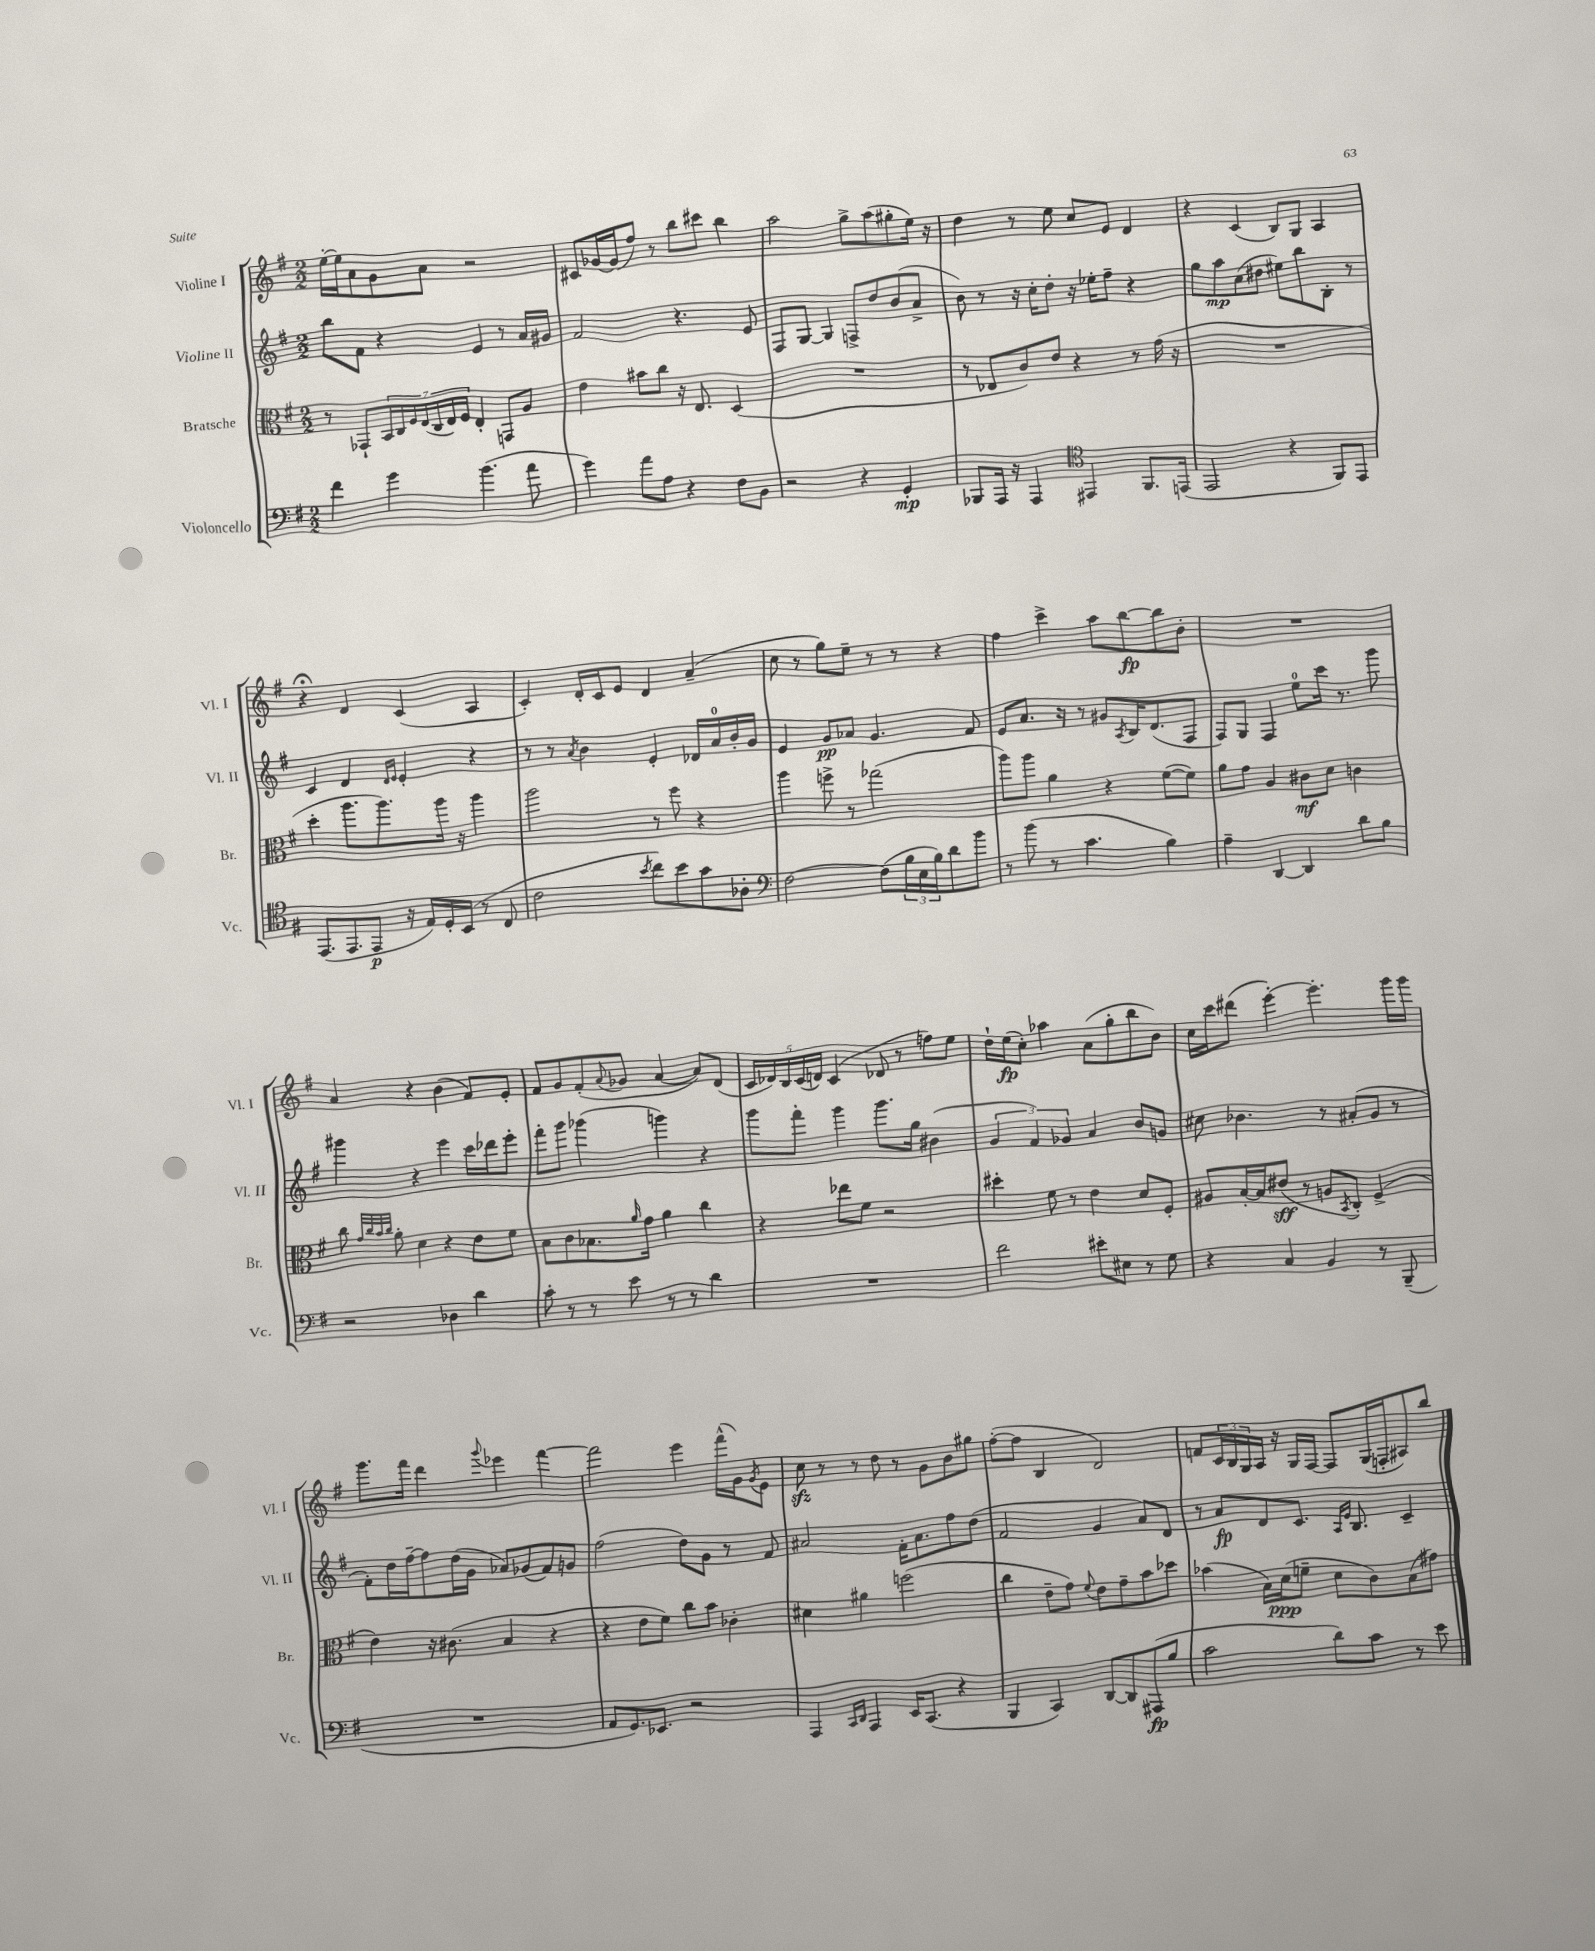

**kern	**kern	**kern	**kern
*staff4	*staff3	*staff2	*staff1
*clefF4	*clefC3	*clefG2	*clefG2
*k[f#]	*k[f#]	*k[f#]	*k[f#]
*M2/2	*M2/2	*M2/2	*M2/2
4f#	8r	8bb	[16ee'
.	.	.	16ee]
.	8GG-`	8f#	8a
4g	28BB	4r	8g
.	28C	.	.
.	28F#	.	.
.	(28E	.	.
.	.	.	8a
.	28C	.	.
.	28E)	.	.
.	28F#	.	.
(4.b	4E'	4e	2r
.	8GG	8r	.
8a	8A	16a	.
.	.	16g#	.
=	=	=	=
4g)	4e	2f#	8c#
.	.	.	[16g-
.	.	.	(16g-]
8a	8b#	.	8ff#)
8A	8cc	.	8r
4r	16r	4.r	8bb
.	8.E	.	.
.	.	.	8ccc#
8F#	(4D	.	4bb
8BB	.	8e	.
=	=	=	=
2r	1r	8F#	2aa
.	.	[8G	.
.	.	4G]	.
4r	.	8F^	8gg^
.	.	8dd	(8aa
4GG'	.	(8b	8gg#'
.	.	8a^	16ee)
.	.	.	16r
=	=	=	=
8BBB-	8r	8b)	4dd
16AAA	8E-	8r	.
16r	.	.	.
4AAA	8c)	16r	8r
.	.	16cc'	.
.	8e	8dd'	8ee
*clefC4	*	*	*
4EE#	4r	16r	8cc
.	.	16ee-'	.
.	.	8ff#~	8e
8.FF#	8r	4r	4d
.	(16g	.	.
(16EE	16r	.	.
=	=	=	=
2EE	1r	8gg	4r
.	.	8aa	.
.	.	(8cc	(4c
.	.	8dd#	.
4r	.	8ee#)	8B)
.	.	8bb	8G
8FF#)	.	8B'	4A
8EE	.	8r	.
=	=	=	=
(8.EE	4dd'	4c	4r;
8.EE	.	.	.
.	8.aa	4d	4d
8EE	.	.	.
.	8.aa)	.	.
.	.	16qqd	.
.	.	16qqe	.
16r	.	4e'	(4c
16E)	.	.	.
16D'	16aa	.	.
(16BB	16r	.	.
8r	4aa	4r	4A
8C	.	.	.
=	=	=	=
2c	2aa	8r	4c')
.	.	8r	.
.	.	8qa	.
.	.	4b	16d'
.	.	.	16c
.	.	.	8e
8qb	.	.	.
8cc)	8r	4e'	4d
8b	8ff#	.	.
8g	4r	16d-	(4a~
.	.	16a	.
8A-'	.	16b'	.
.	.	16g	.
=	=	=	=
*clefF4	*	*	*
[2F#	4aa	4e	8cc
.	.	.	8r
.	8ff^	8g	8gg)
.	8r	8a-	8ee~
(8F#]	(2gg-	4.g	8r
24B	.	.	8r
24E	.	.	.
24B)	.	.	.
8d	.	.	4r
8b	.	8f#	.
=	=	=	=
8r	8aa)	8e	4ff#
(8b	8aa	8.a	.
8r	4a	.	4ccc^
.	.	16r	.
4.c	.	8r	.
.	4r	8g#	8aa
.	.	8qA	.
.	.	16B	[8bb
.	.	(8.d	.
4B)	([8f#	.	8bb]
.	8f#])	8F#	8b'
=	=	=	=
4A~	8a	8F#)	1r
.	8g	8G	.
[4DD	4A	4F#	.
4DD]	8c#	8ee	.
.	8d	16ccc	.
.	.	8.r	.
8d	4c	.	.
8B	.	8ggg	.
=	=	=	=
2r	8cc	4ggg#	4a
.	32qqg	.	.
.	32qqcc	.	.
.	32qqb	.	.
.	32qqcc	.	.
.	8a'	.	.
.	4d	4r	4r
4D-	4r	4eee	(4b
4d	8e	16ccc	8f#)
.	.	16ddd-	.
.	8f#	8eee'	8e'
=	=	=	=
8c'	8B	8fff#'	8f#
8r	8c	8ggg	8g
8r	8.B-	(4ggg-	(8f#'
.	.	.	8qqa
8e	.	.	8g-
.	16qqa	.	.
.	16g	.	.
8r	4a	4ggg)	[4a
8r	.	.	.
4d	4cc	4r	8a])
.	.	.	(8d
=	=	=	=
1r	4r	8ggg	20c
.	.	.	20d-)
.	.	.	20B
.	.	8fff#'	.
.	.	.	(20c
.	.	.	20d)
.	8ee-	4ggg	(4c
.	8f#	.	.
.	2r	8.ggg	8d-
.	.	.	8r
.	.	16gg	.
.	.	(4b#	8ff)
.	.	.	8ee
=	=	=	=
2f#	4dd#'	6g	16dd`
.	.	.	(16ee
.	.	.	8cc')
.	.	6f#)	.
.	8f#	.	4aa-
.	.	6g-	.
.	8r	.	.
8e#'	4e	4a	(8a
8E#	.	.	8gg'
8r	8d	8b	8bb
8G	8F#'	8g	8b)
=	=	=	=
4r	8A#	8cc#	16cc
.	.	.	16ccc
.	[16B'	4.b-	(8ddd#
.	16B]	.	.
4C	(8e#	.	[4eee')
.	8r	.	.
4BB	8A	8r	4.eee']
.	8qBB	.	.
.	8C')	(8a#'	.
8r	(4F#^	8g	.
(8BBB~	.	8r	16ggg
.	.	.	16ggg
=	=	=	=
1r	4e)	8f#')	8.ggg
.	.	16dd	.
.	.	[16ff#~	16fff#
.	16r	8ff#]	4ddd
.	(8.c#	.	.
.	.	(16dd	.
.	.	16g	.
.	.	.	8qqggg
.	4B	8a-)	4eee-
.	.	(8g-	.
.	4r	8f#)	[4fff#
.	.	8g	.
=	=	=	=
8AA	4r	(2ff#	2fff#]
8.GG)	.	.	.
.	8e	.	.
8.EE-	.	.	.
.	8f#)	.	.
2r	8cc	8dd)	4eee
.	8b	8g	.
.	4c-'	8r	(16fff#^^
.	.	.	16g)
.	.	.	8qg
.	.	8f#	8e
=	=	=	=
4AAA	4d#	2a#	8cc
.	.	.	8r
16qqCC	.	.	.
16qqDD	.	.	.
4AAA	4a#	.	8r
.	.	.	8dd
16EE	(2ff	16f#'	8r
(8.CC	.	8.a#	.
.	.	.	8g
4r	.	8ff#	8b
.	.	(8dd	8gg#
=	=	=	=
4BBB	4cc	2f#	([8ff#'
.	.	.	8ff#]
4CC)	8e~	.	4B
.	8g)	.	.
.	8qqf#	.	.
[8DD	8e	4g	2d)
8DD]	8g~	.	.
(8AAA#	8b	8a)	.
8B	8dd-	8d	.
=	=	=	=
2c	(4b-	8r	8f
.	.	8a	24c
.	.	.	24B
.	.	.	24G
.	16B)	8d	16A
.	(16d	.	16r
.	8f~	8.c	16G
.	.	.	[16F#
8d)	8d	.	8F#]
.	.	16qqA	.
.	.	16qqe	.
.	.	8.B	.
8c	8c)	.	(16G
.	.	.	16F'
8r	(8B	4c~	8A#)
8e	8g#)	.	8bb
==	==	==	==
*-	*-	*-	*-
